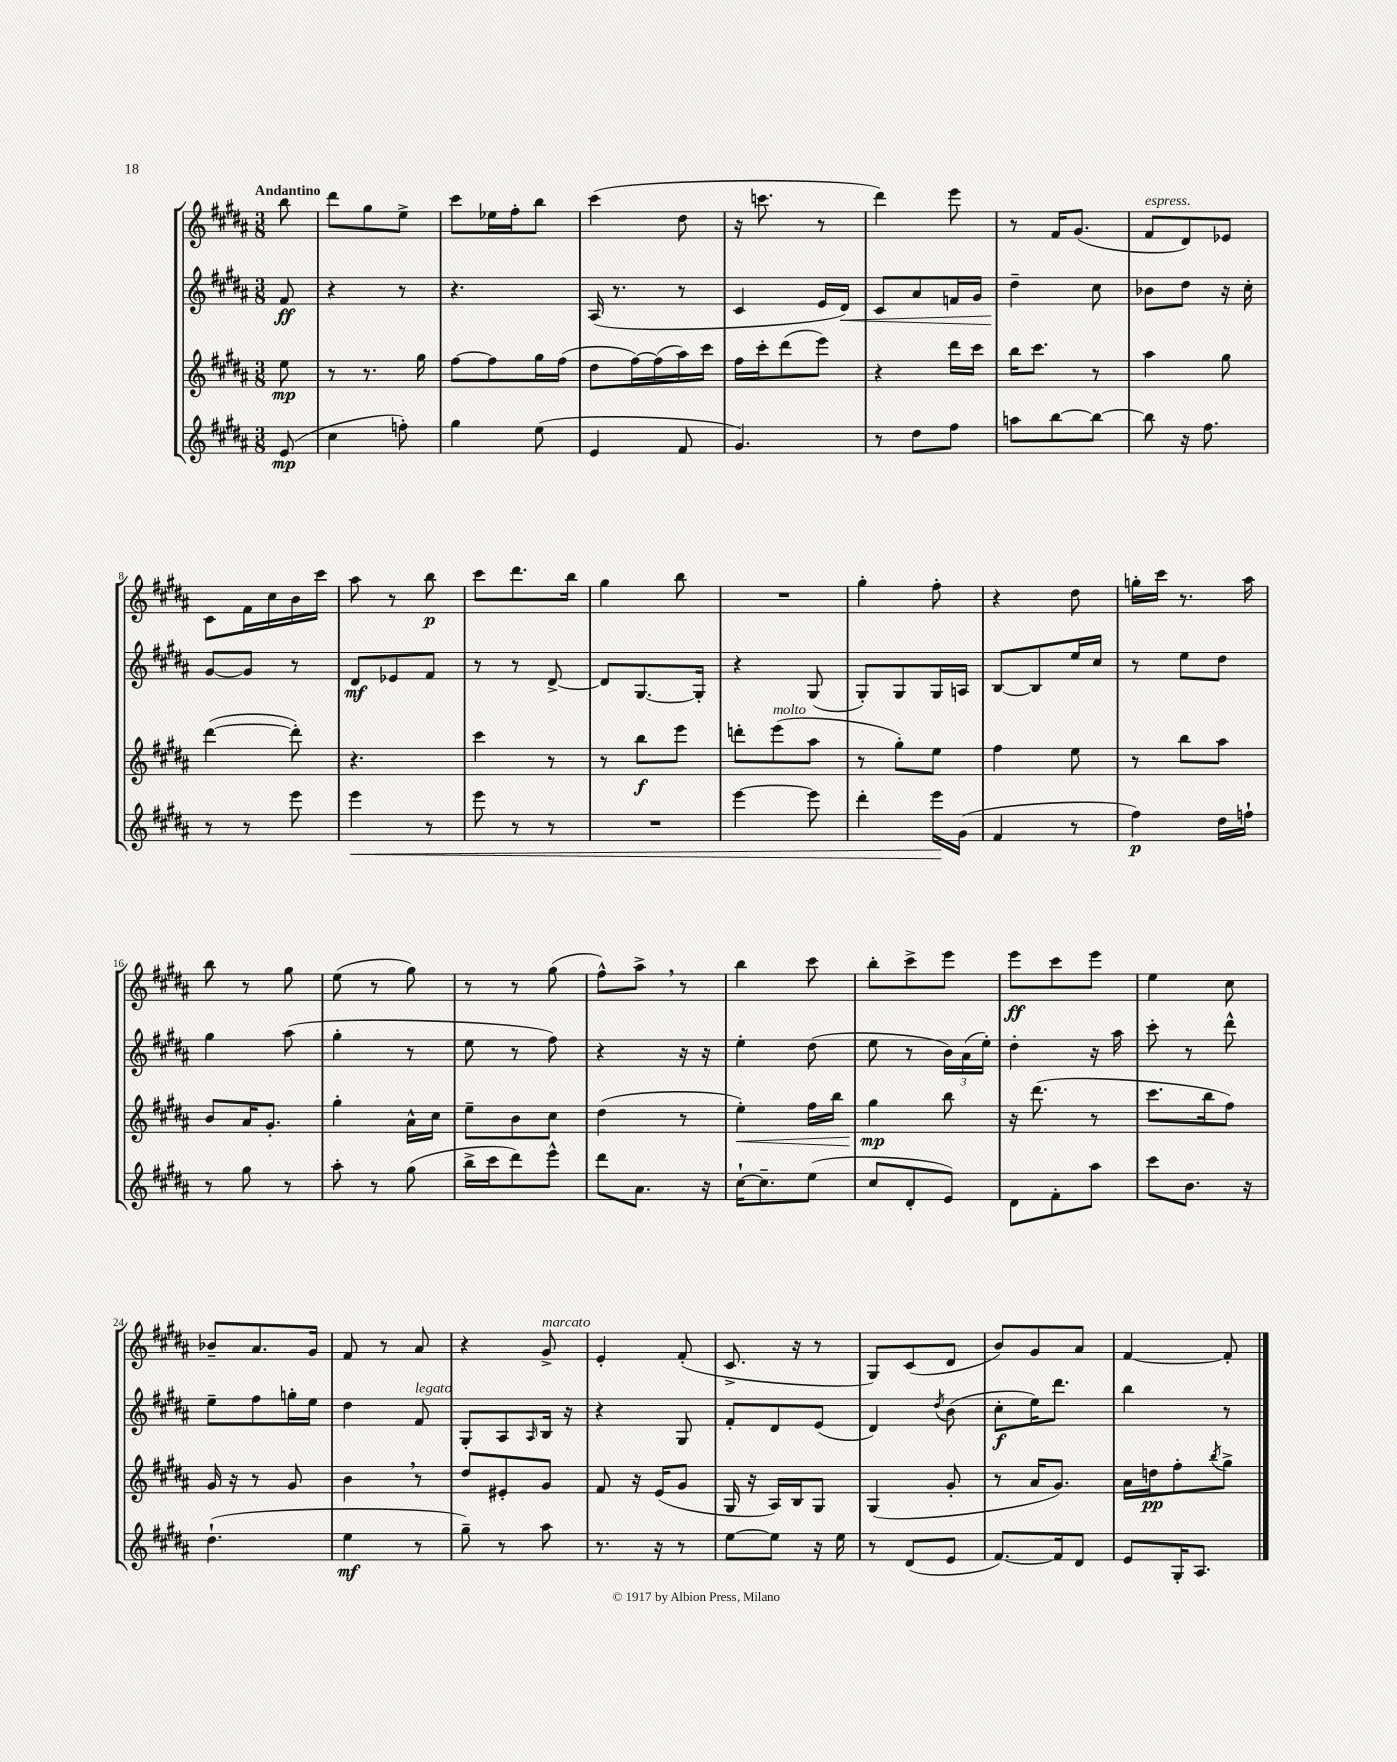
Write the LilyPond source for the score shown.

<<
\new StaffGroup <<
\new Staff = "s0" {
    \clef treble \key b \major \numericTimeSignature \time 3/8 \partial 8 \tempo "Andantino"
    b''8 |
    dis'''8 gis''8 e''8-> |
    cis'''8 ees''16 fis''16-. b''8 |
    cis'''4( dis''8 |
    r16 c'''8. r8 |
    dis'''4) e'''8 |
    r8 fis'16 gis'8.( |
    fis'8^\markup { \italic "espress." } dis'8) ees'8 |
    cis'8 fis'16 cis''16 b'16 cis'''16 |
    ais''8 r8 b''8\p |
    cis'''8 dis'''8. b''16 |
    gis''4 b''8 |
    R4. |
    gis''4-. fis''8-. |
    r4 dis''8 |
    g''16-. cis'''16 r8. ais''16 |
    b''8 r8 gis''8 |
    e''8( r8 gis''8) |
    r8 r8 gis''8( |
    fis''8-^) ais''8-> \breathe r8 |
    b''4 cis'''8 |
    b''8-. cis'''8-> e'''8 |
    e'''8\ff cis'''8 e'''8 |
    e''4 cis''8 |
    bes'8-- ais'8. gis'16 |
    fis'8 r8 ais'8 |
    r4 gis'8->^\markup { \italic "marcato" } |
    e'4-. fis'8-.( |
    cis'8.-> r16 r8 |
    gis8) cis'8( dis'8 |
    b'8) gis'8 ais'8 |
    fis'4~ fis'8-. \bar "|." |
}
\new Staff = "s1" {
    \clef treble \key b \major \numericTimeSignature \time 3/8 \partial 8
    fis'8\ff |
    r4 r8 |
    r4. |
    ais16( r8. r8 |
    cis'4 e'16 dis'16\<) |
    cis'8 ais'8 f'16 gis'16 |
    dis''4--\! cis''8 |
    bes'8 dis''8 r16 cis''16-. |
    gis'8~ gis'8 r8 |
    dis'8\mf ees'8 fis'8 |
    r8 r8 dis'8~-> |
    dis'8 gis8.~ gis16-. |
    r4 gis8( |
    gis8-.) gis8 gis16 a16 |
    b8~ b8 e''16 cis''16 |
    r8 e''8 dis''8 |
    gis''4 ais''8( |
    gis''4-. r8 |
    e''8 r8 fis''8) |
    r4 r16 r16 |
    e''4-. dis''8( |
    e''8 r8 \tuplet 3/2 { b'16) ais'16( e''16-.) } |
    dis''4-. r16 ais''16 |
    cis'''8-. r8 dis'''8-^ |
    e''8-- fis''8 g''16-. e''16 |
    dis''4 fis'8^\markup { \italic "legato" } |
    gis8-. ais8 \grace { ais16 } b16 r16 |
    r4 gis8 |
    fis'8-. dis'8 e'8( |
    dis'4) \acciaccatura { dis''8 } b'8( |
    cis''8-.\f e''16) dis'''8. |
    b''4 r8 \bar "|." |
}
\new Staff = "s2" {
    \clef treble \key b \major \numericTimeSignature \time 3/8 \partial 8
    e''8\mp |
    r8 r8. gis''16 |
    fis''8~ fis''8 gis''16 fis''16( |
    dis''8 fis''16~) fis''16( ais''16) cis'''16 |
    fis''16 cis'''16-. dis'''8( e'''8) |
    r4 dis'''16 cis'''16 |
    b''16 cis'''8. r8 |
    ais''4 gis''8 |
    dis'''4~( dis'''8-.) |
    r4. |
    cis'''4 r8 |
    r8 b''8\f e'''8 |
    d'''8-. e'''8^\markup { \italic "molto" }( ais''8 |
    r8 gis''8-.) e''8 |
    fis''4 e''8 |
    r8 b''8 ais''8 |
    b'8 ais'16 gis'8.-. |
    gis''4-. ais'16-^ cis''16 |
    e''8-- b'8 cis''8 |
    dis''4( r8 |
    e''4-.\<) fis''16 b''16 |
    gis''4\mp\! b''8 |
    r16 dis'''8.( r8 |
    cis'''8. b''16 fis''8) |
    gis'16 r16 r8 gis'8 |
    b'4 \breathe r8 |
    dis''8 eis'8-. gis'8 |
    fis'8 r16 e'16( gis'8 |
    gis16 r16 ais16) b16 gis8 |
    gis4( gis'8-. |
    r8 ais'16 gis'8.) |
    ais'16 d''16\pp fis''8-. \acciaccatura { b''8 } gis''8-> \bar "|." |
}
\new Staff = "s3" {
    \clef treble \key b \major \numericTimeSignature \time 3/8 \partial 8
    e'8\mp( |
    cis''4 f''8-.) |
    gis''4 e''8( |
    e'4 fis'8 |
    gis'4.) |
    r8 dis''8 fis''8 |
    a''8 b''8~ b''8~ |
    b''8 r16 fis''8. |
    r8 r8 e'''8 |
    e'''4\< r8 |
    e'''8 r8 r8 |
    R4. |
    e'''4~ e'''8 |
    dis'''4-. e'''16\! gis'16( |
    fis'4 r8 |
    fis''4\p) dis''16 f''16-! |
    r8 gis''8 r8 |
    ais''8-. r8 gis''8( |
    b''16-> cis'''16 dis'''8) e'''8-^ |
    dis'''8 ais'8. r16 |
    cis''16~-! cis''8.-- e''8( |
    cis''8 dis'8-. e'8) |
    dis'8 fis'8-. ais''8 |
    cis'''8 b'8. r16 |
    dis''4.-!( |
    e''4\mf r8 |
    gis''8--) r8 ais''8 |
    r8. r16 r8 |
    e''8~ e''8 r16 e''16 |
    r8 dis'8( e'8 |
    fis'8.~) fis'16 dis'8 |
    e'8 gis16-. ais8. \bar "|." |
}
>>
>>
